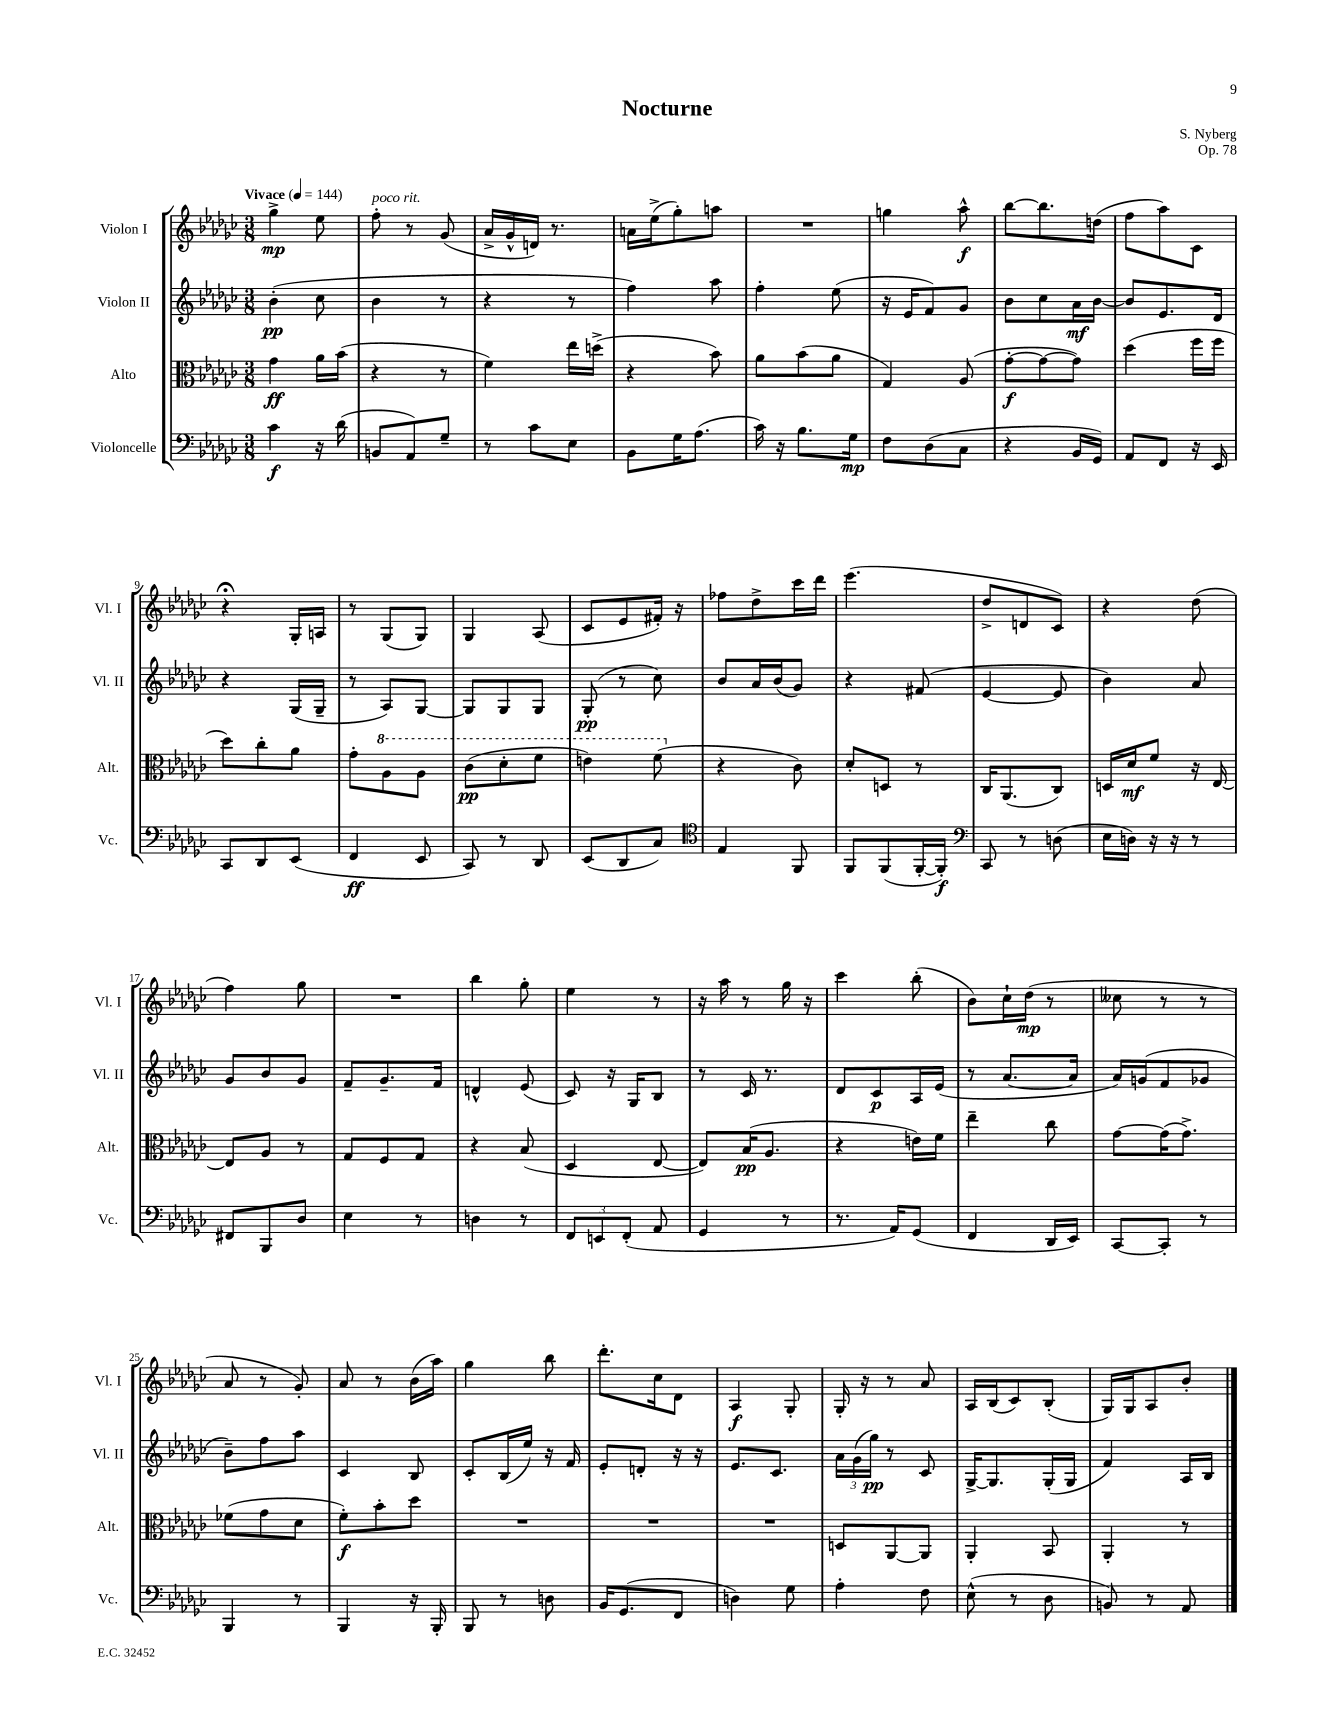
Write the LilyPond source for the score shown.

\header { title = "Nocturne" composer = "S. Nyberg" opus = "Op. 78" }
<<
\new StaffGroup <<
\new Staff = "s0" \with { instrumentName = "Violon I" shortInstrumentName = "Vl. I" } {
    \clef treble \key ges \major \numericTimeSignature \time 3/8 \tempo "Vivace" 4 = 144
    \autoBeamOff ges''4->\mp ees''8 |
    f''8-.^\markup { \italic "poco rit." } r8 ges'8( |
    aes'16[-> ges'16-^ d'16]) r8. |
    a'16[ ees''16->( ges''8-.) a''8] |
    R4. |
    g''4 aes''8-^\f |
    bes''8[~ bes''8. d''16]( |
    f''8[ aes''8) ces'8] |
    r4\fermata ges16[-. a16] |
    r8 ges8[( ges8]) |
    ges4 aes8( |
    ces'8[ ees'8 fis'16]-.) r16 |
    fes''8[ des''8-> ces'''16 des'''16] |
    ees'''4.( |
    des''8[-> d'8 ces'8]) |
    r4 des''8( |
    f''4) ges''8 |
    R4. |
    bes''4 ges''8-. |
    ees''4 r8 |
    r16 aes''16 r8 ges''16 r16 |
    ces'''4 bes''8-.( |
    bes'8[) ces''16-! des''16]\mp( r8 |
    ceses''8 r8 r8 |
    aes'8 r8 ges'8-.) |
    aes'8 r8 bes'16[( aes''16]) |
    ges''4 bes''8 |
    des'''8.[-. ces''16 des'8] |
    aes4\f ges8-. |
    ges16-. r16 r8 aes'8 |
    aes16[ bes16( ces'8) bes8]-.( |
    ges16[) ges16 aes8 bes'8]-. \bar "|." |
}
\new Staff = "s1" \with { instrumentName = "Violon II" shortInstrumentName = "Vl. II" } {
    \clef treble \key ges \major \numericTimeSignature \time 3/8
    \autoBeamOff bes'4-.\pp( ces''8 |
    bes'4 r8 |
    r4 r8 |
    f''4) aes''8 |
    f''4-. ees''8( |
    r16 ees'16[ f'8) ges'8] |
    bes'8[ ces''8 aes'16\mf bes'16]~ |
    bes'8[ ees'8. des'16] |
    r4 ges16[( ges16]-- |
    r8 aes8[) ges8]~ |
    ges8[ ges8 ges8] |
    ges8-.\pp( r8 ces''8) |
    bes'8[ aes'16 bes'16( ges'8]) |
    r4 fis'8( |
    ees'4~ ees'8 |
    bes'4) aes'8 |
    ges'8[ bes'8 ges'8] |
    f'8[-- ges'8.-- f'16] |
    d'4-^ ees'8( |
    ces'8) r16 ges16[ bes8] |
    r8 ces'16 r8. |
    des'8[ ces'8\p aes16 ees'16]( |
    r8 aes'8.[~ aes'16] |
    aes'16[) g'16( f'8 ges'8] |
    bes'8[--) f''8 aes''8] |
    ces'4 bes8 |
    ces'8[-. bes16( ees''16]) r16 f'16 |
    ees'8[-. d'8]-. r16 r16 |
    ees'8.[ ces'8.] |
    \tuplet 3/2 { aes'16[ ges'16( ges''16]\pp) } r8 ces'8 |
    ges16[~-> ges8. ges16-.( ges16] |
    f'4) aes16[ bes16] \bar "|." |
}
\new Staff = "s2" \with { instrumentName = "Alto" shortInstrumentName = "Alt." } {
    \clef alto \key ges \major \numericTimeSignature \time 3/8
    \autoBeamOff ges'4\ff aes'16[ bes'16]( |
    r4 r8 |
    f'4) ees''16[ d''16]->( |
    r4 bes'8) |
    aes'8[ bes'8( aes'8] |
    ges4) aes8( |
    ges'8[~-.\f ges'8~ ges'8]) |
    des''4( f''16[ f''16] |
    des''8[) ces''8-. aes'8] |
    ges'8[-. \ottava #1 aes'8 aes'8] |
    ces''8[\pp( des''8-. f''8] |
    e''4) f''8( \ottava #0 |
    r4 ces'8) |
    des'8[-. d8] r8 |
    ces16[ aes,8.( ces8]) |
    d16[ des'16\mf f'8] r16 ees16~ |
    ees8[ aes8] r8 |
    ges8[ f8 ges8] |
    r4 bes8( |
    des4 ees8~ |
    ees8[) bes16\pp( aes8.] |
    r4 e'16[) f'16] |
    ees''4-- ces''8 |
    ges'8[~ ges'16( ges'8.]->) |
    fes'8[( ges'8 des'8] |
    f'8[-.\f) bes'8-. des''8] |
    R4. |
    R4. |
    R4. |
    d8[ aes,8~ aes,8] |
    aes,4-. bes,8 |
    aes,4-. r8 \bar "|." |
}
\new Staff = "s3" \with { instrumentName = "Violoncelle" shortInstrumentName = "Vc." } {
    \clef bass \key ges \major \numericTimeSignature \time 3/8
    \autoBeamOff ces'4\f r16 des'16( |
    b,8[ aes,8) ges8]-- |
    r8 ces'8[ ees8] |
    bes,8[ ges16 aes8.]( |
    ces'16) r16 bes8.[ ges16]\mp |
    f8[ des8( ces8] |
    r4 bes,16[ ges,16]) |
    aes,8[ f,8] r16 ees,16 |
    ces,8[ des,8 ees,8]( |
    f,4\ff ees,8 |
    ces,8) r8 des,8 |
    ees,8[( des,8 ces8]) |
    \clef tenor ees4 f,8 |
    f,8[ f,8( f,16~-. f,16]-.\f) |
    \clef bass ces,8 r8 d8( |
    ees16[ d16]) r16 r16 r8 |
    fis,8[ bes,,8 des8] |
    ees4 r8 |
    d4 r8 |
    \tuplet 3/2 { f,8[ e,8 f,8]-.( } aes,8 |
    ges,4 r8 |
    r8. aes,16[) ges,8]( |
    f,4 des,16[ ees,16]) |
    ces,8[~ ces,8]-. r8 |
    bes,,4 r8 |
    bes,,4 r16 bes,,16-. |
    bes,,8 r8 d8 |
    bes,16[ ges,8.( f,8] |
    d4) ges8 |
    aes4-. f8 |
    ees8-^( r8 des8 |
    b,8) r8 aes,8 \bar "|." |
}
>>
>>
